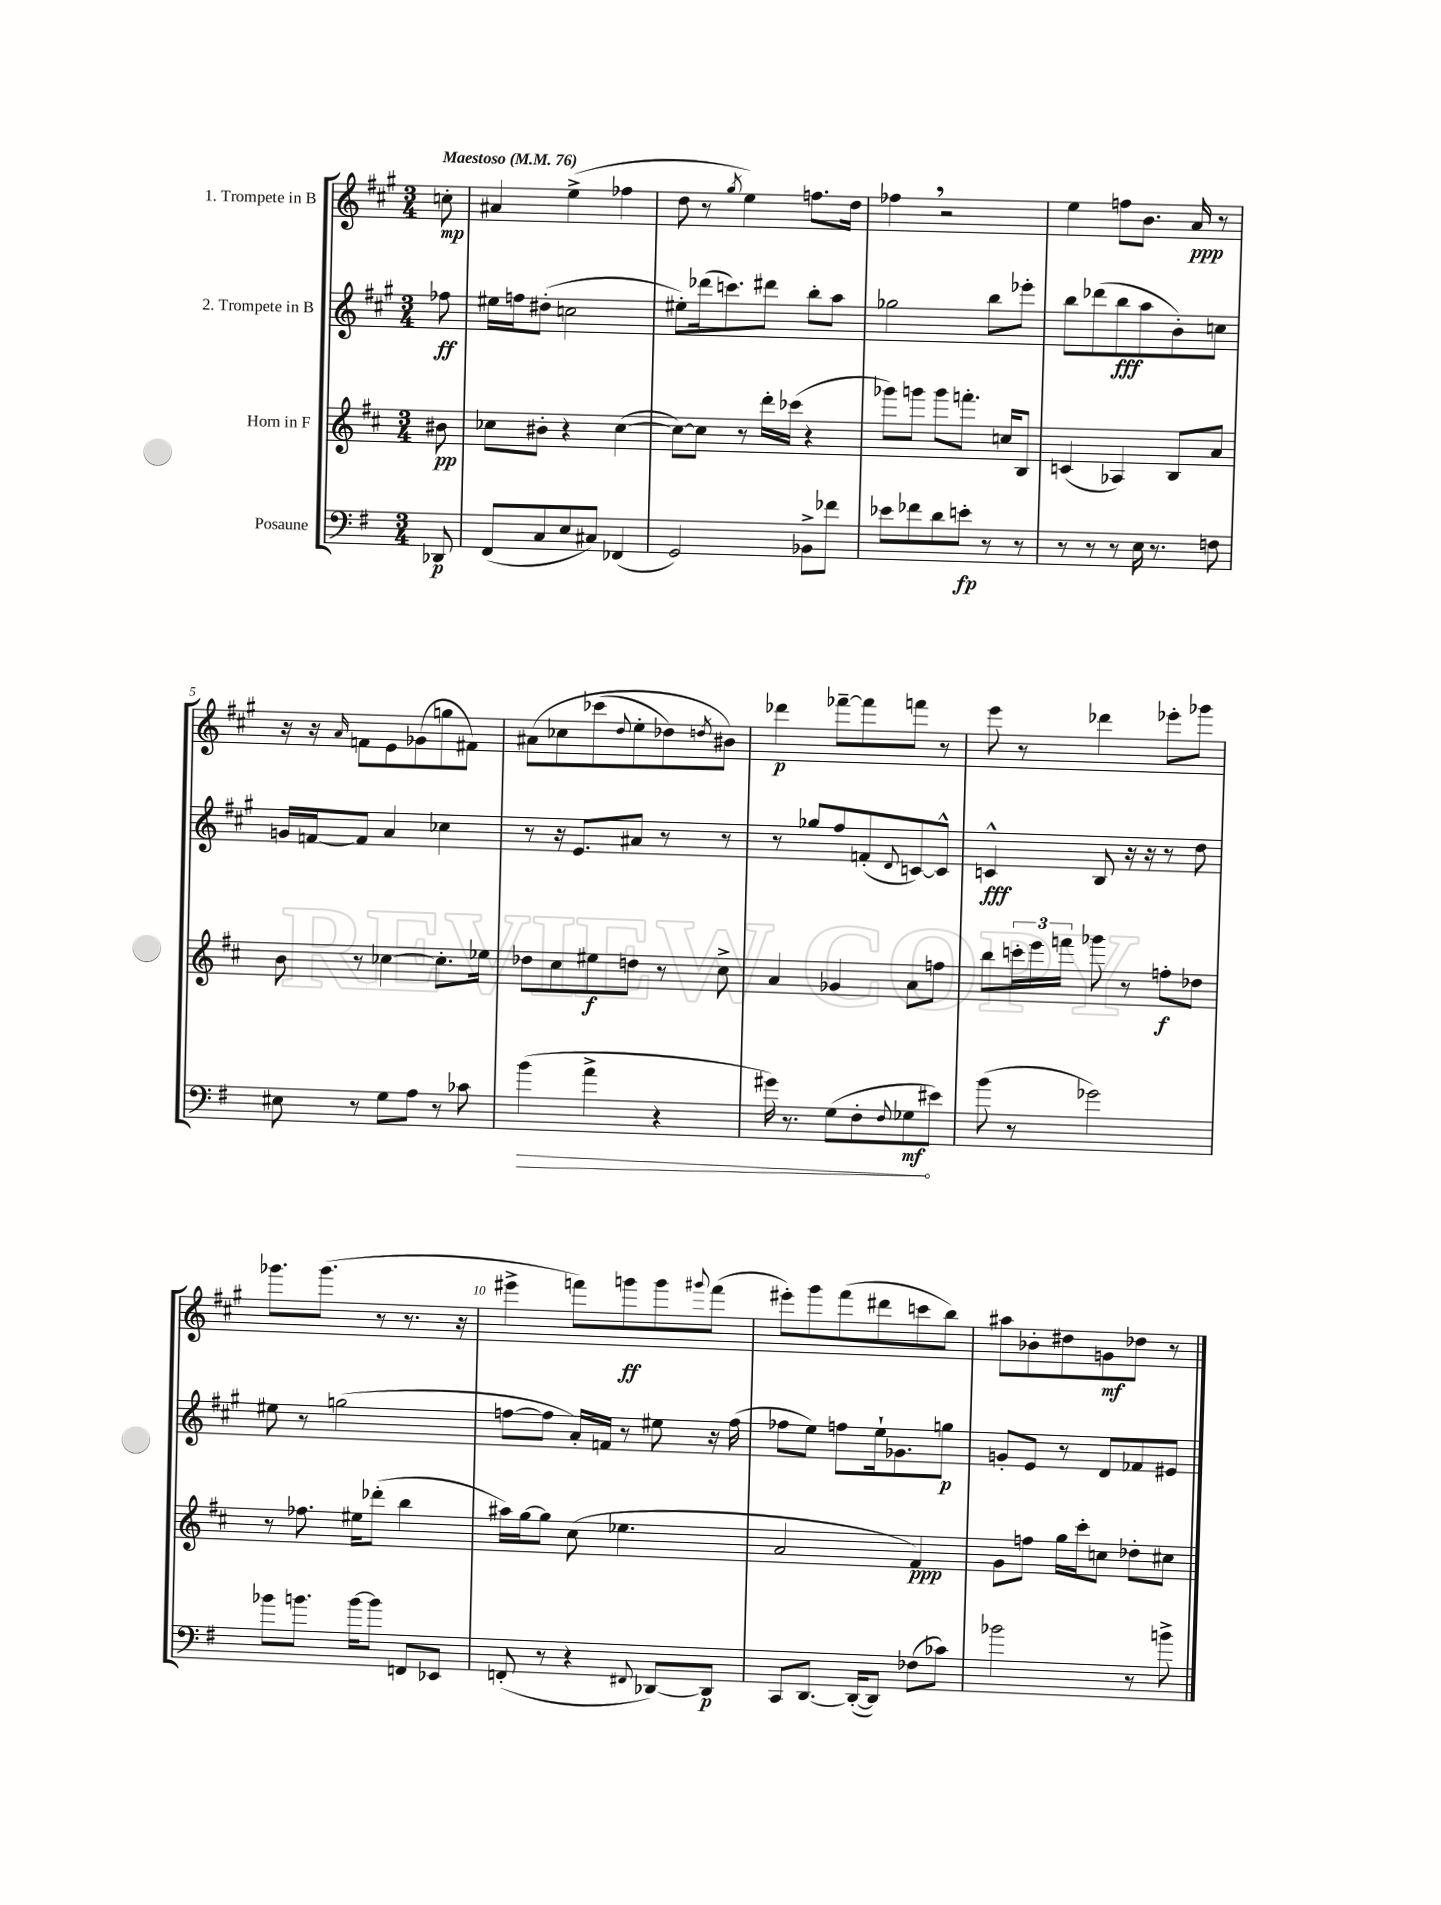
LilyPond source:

<<
\new StaffGroup <<
\new Staff = "s0" \with { instrumentName = "1. Trompete in B" } {
    \clef treble \key a \major \numericTimeSignature \time 3/4 \partial 8 \tempo "Maestoso" 4 = 76
    c''8-.\mp |
    ais'4 e''4->( fes''4 |
    d''8 r8 \acciaccatura { gis''8 } e''4) f''8. d''16 |
    fes''4 \breathe r2 |
    e''4 f''8 b'8. a'16\ppp r8 |
    r16 r16 \grace { a'16 } f'8 e'8 ges'8( g''8 fis'8) |
    ais'8\( ces''8 ces'''8( \appoggiatura { d''8 } e''8-. des''8) \acciaccatura { d''8 } bis'8\) |
    des'''4\p fes'''8~-- fes'''8 f'''8 r8 |
    e'''8 r8 des'''4 ees'''8-. ges'''8 |
    ges'''8. ges'''8.( r8 r8. r16 |
    eis'''4-> f'''8) g'''8\ff g'''8 \appoggiatura { gis'''8 } f'''8( |
    eis'''8-.) gis'''8 fis'''8( dis'''8 c'''8 b''8) |
    ais''8 bes'8-. dis''8 g'8\mf des''8 r8 \bar "|." |
}
\new Staff = "s1" \with { instrumentName = "2. Trompete in B" } {
    \clef treble \key a \major \numericTimeSignature \time 3/4 \partial 8
    fes''8\ff |
    eis''16 f''16 dis''8-.( c''2 |
    eis''8-.) des'''16( c'''8.) dis'''8 b''8-. a''8 |
    ges''2 b''8 ees'''8-. |
    b''8 des'''8( b''8\fff a''8 b'8-.) c''8 |
    g'16 f'16~ f'8 a'4 ces''4 |
    r8 r16 e'8. ais'8 r8 r8 |
    r8 ges''8 fis''8 f'8-.( \appoggiatura { d'8 } c'8~) c'8-^ |
    c'4-^\fff b8 r16 r16 r8 d''8 |
    eis''8 r8 g''2( |
    f''8~ f''8 a'16-.) f'16 r8 eis''8 r16 f''16( |
    fes''8 e''8) f''8 e''16-! ges'8. g''8\p |
    g'8-. e'8 r8 d'8 fes'8 eis'8 \bar "|." |
}
\new Staff = "s2" \with { instrumentName = "Horn in F" } {
    \clef treble \key d \major \numericTimeSignature \time 3/4 \partial 8
    bis'8\pp |
    ces''8 bis'8-. r4 ces''4~( |
    ces''8~) ces''8 r8 d'''16-. ces'''16( r4 |
    ges'''8) g'''8 g'''8 f'''8.-. c''16 b8 |
    c'4( aes4) b8 a'8 |
    b'8 r8 ces''4~ ces''8.-. ees''16 |
    des''8 cis''8 eis''8\f d''8 r8 cis''8-> |
    a'4 ges'4 a'8 f''8 |
    b''8 \tuplet 3/2 { c'''16-. e'''16 f'''16 } ges'''8 r8 f''8-.\f des''8 |
    r8 fes''8. eis''16 des'''8-.( b''4 |
    ais''16) g''16~ g''8 cis''8( ees''4. |
    a'2 fis'4\ppp) |
    g'8 f''8 g''16 cis'''16-. c''8 des''8-. cis''8 \bar "|." |
}
\new Staff = "s3" \with { instrumentName = "Posaune" } {
    \clef bass \key g \major \numericTimeSignature \time 3/4 \partial 8
    des,8\p |
    fis,8( c8 e8 cis8) fes,4( |
    g,2) bes,8-> fes'8 |
    ees'8 fes'8 d'8 e'8-.\fp r8 r8 |
    r8 r8 r8 e16 r8. f8 |
    eis8 r8 g8 a8 r8 ces'8 |
    \once \override Hairpin.circled-tip = ##t b'4\>( a'4-> r4 |
    gis'16) r8. g8( fis8-. \appoggiatura { fis8 } ges8\mf\! eis'8) |
    b'8( r8 ges'2) |
    bes'8 b'8. b'16~ b'8 f,8 ees,8 |
    f,8-.( r8 r4 \appoggiatura { fis,8 } des,8~) des,8\p |
    c,8 d,8.~ d,16~-.( d,8) fes8( ces'8) |
    bes'2 r8 b'8-> \bar "|." |
}
>>
>>
\layout { \context { \Score \override BarNumber.break-visibility = ##(#f #t #t) barNumberVisibility = #(every-nth-bar-number-visible 5) } }
